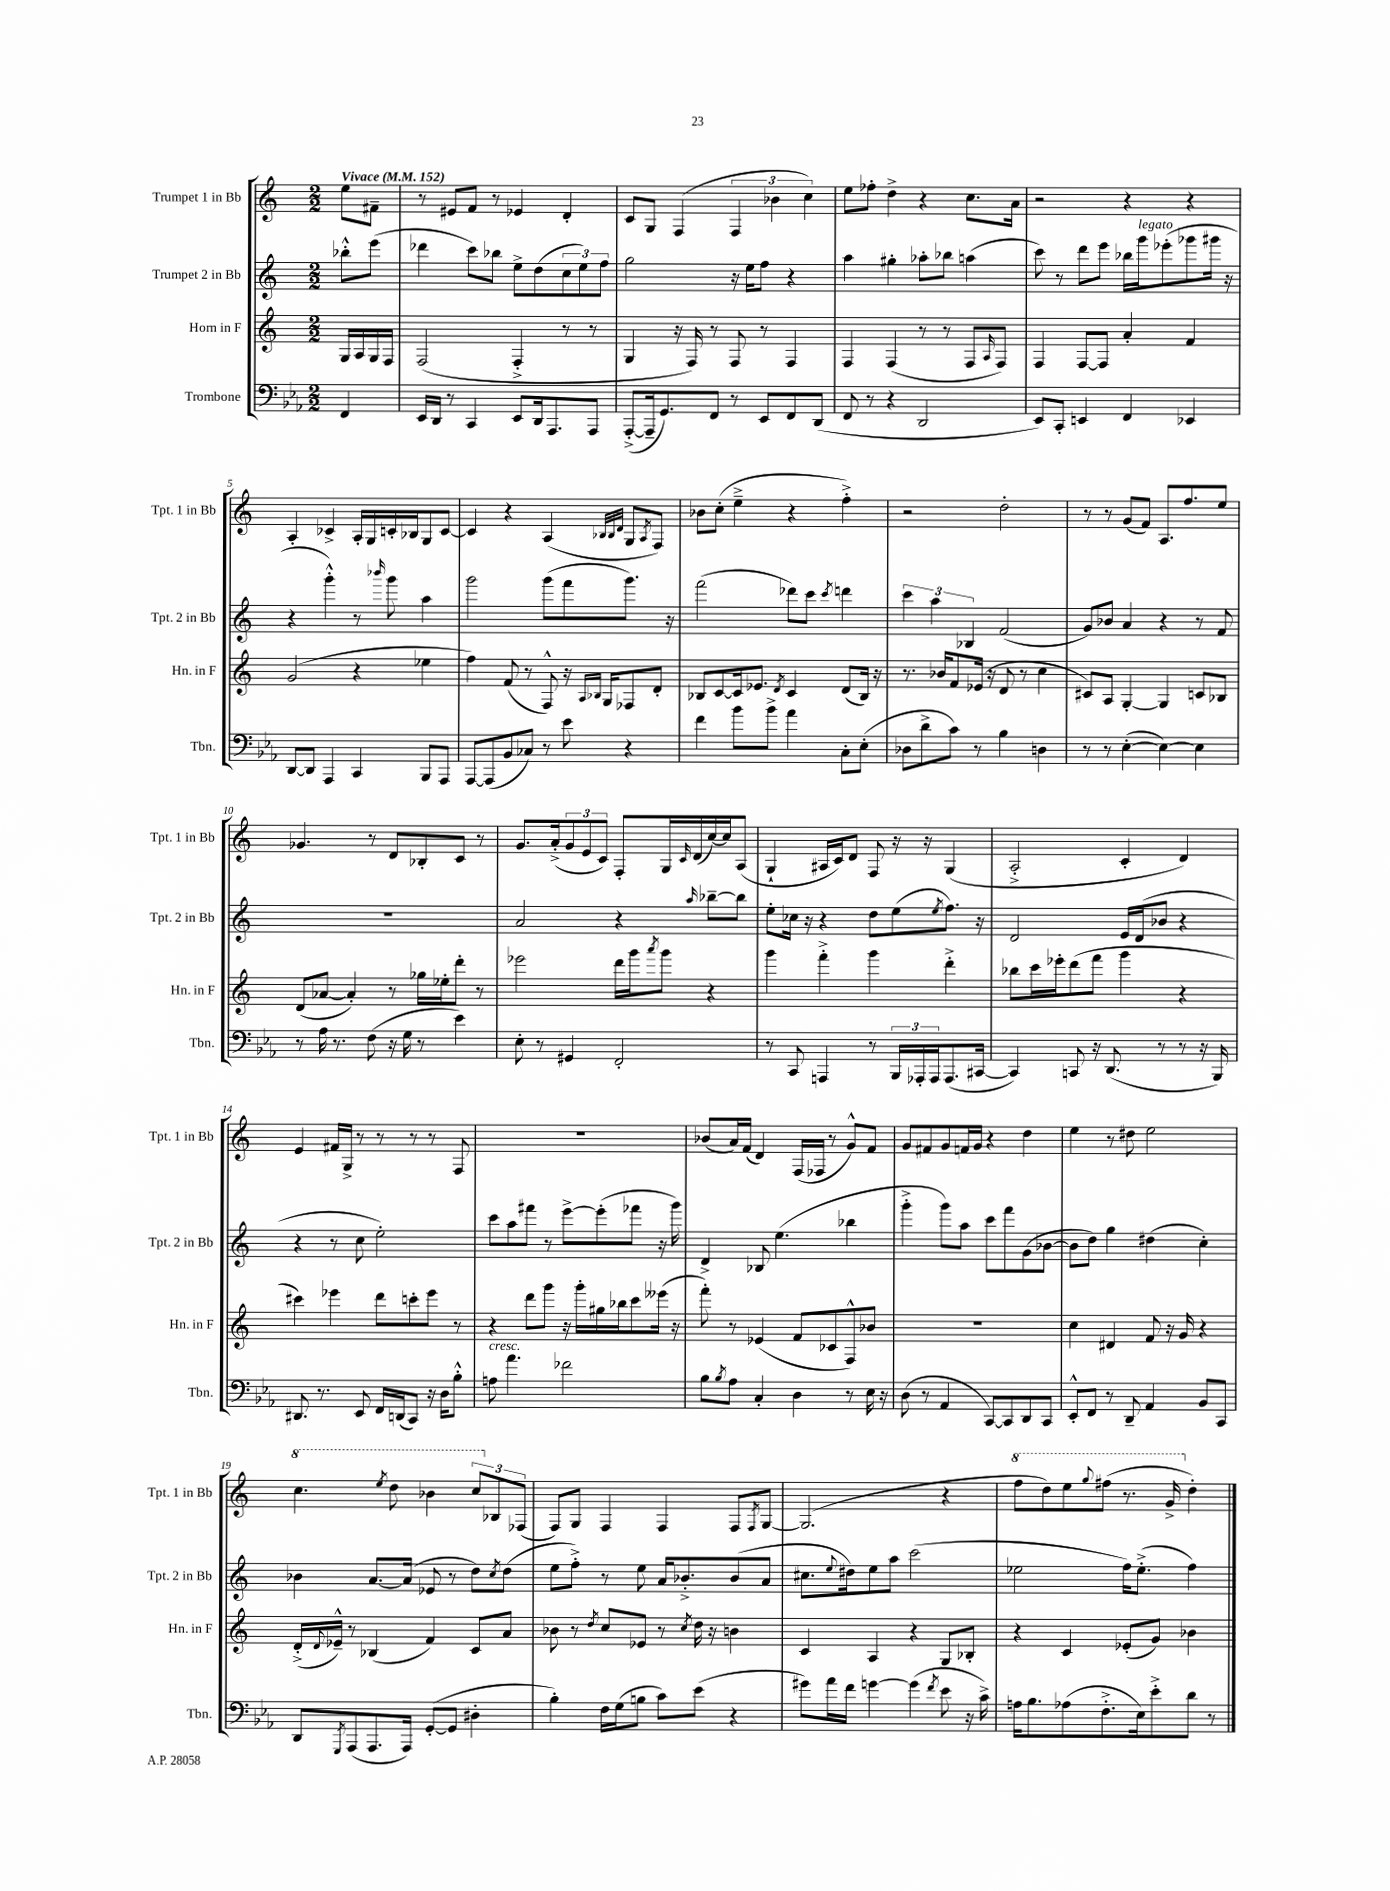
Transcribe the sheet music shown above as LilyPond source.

<<
\new StaffGroup <<
\new Staff = "s0" \with { instrumentName = "Trumpet 1 in Bb" shortInstrumentName = "Tpt. 1 in Bb" } {
    \clef treble \key c \major \numericTimeSignature \time 2/2 \partial 4 \tempo "Vivace" 4 = 152
    e''8 fis'8-- |
    r8 eis'8 f'8 r8 ees'4 d'4-. |
    c'8 g8 f4( \tuplet 3/2 { f4 bes'4 c''4) } |
    e''8 fes''8-. d''4-> r4 c''8. a'16 |
    r2 r4 r4 |
    a4-. ces'4-> a16-. g16 c'16-. bes16 g8 c'8~ |
    c'4 r4 a4( \grace { bes32 bes32 d'32 } g8 \acciaccatura { a8 } f8) |
    bes'8 c''8-.( e''4---> r4 f''4-.->) |
    r2 d''2-. |
    r8 r8 g'8( f'8) a8. f''8. e''8 |
    ges'4. r8 d'8 bes8-. c'8 r8 |
    g'8. a'16-.->( \tuplet 3/2 { g'8 e'8 c'8) } f8-. g16 \grace { c'16 } d'16( c''16~) c''16 a8( |
    g4-! ais16 c'16) d'8 f8 r16 r16 g4( |
    a2-.-> c'4-. d'4) |
    e'4 fis'16 g16-> r8 r8 r8 r8 f8 |
    R1 |
    bes'8( a'16) f'16( d'4) f16( fes16 r8 g'8-^) f'8 |
    g'8 fis'8 g'8 f'16 g'16 r4 d''4 |
    e''4 r8 dis''8 e''2 |
    \ottava #1 c'''4. \acciaccatura { e'''8 } d'''8 bes''4 \tuplet 3/2 { c'''8 \ottava #0 bes8 fes8( } |
    f8) g8 f4 f4 f8 \acciaccatura { f8 } g8~ |
    g2.( r4 |
    \ottava #1 f'''8 d'''8) e'''8 \appoggiatura { g'''8 } fis'''8( r8. g''16-> \ottava #0 d''4-.) \bar "|." |
}
\new Staff = "s1" \with { instrumentName = "Trumpet 2 in Bb" shortInstrumentName = "Tpt. 2 in Bb" } {
    \clef treble \key c \major \numericTimeSignature \time 2/2 \partial 4
    bes''8-.-^ e'''8( |
    des'''4 c'''8) bes''8 e''8-> d''8( \tuplet 3/2 { c''8 e''8) f''8 } |
    g''2 r16 e''16 f''8 r4 |
    a''4 gis''4-. aes''8-. bes''8 a''4( |
    c'''8) r8 d'''8 e'''8 bes''16 g'''16^\markup { \italic "legato" } ees'''8-.( ges'''8 gis'''16 r16 |
    r4 g'''4-.-^) r8 \grace { bes'''16 } g'''8 a''4 |
    g'''2 g'''8( f'''8 g'''8.) r16 |
    f'''2( des'''8) c'''8 \acciaccatura { c'''8 } d'''4 |
    \tuplet 3/2 { c'''4 a''4 bes4 } f'2( |
    g'8) bes'8 a'4 r4 r8 f'8 |
    R1 |
    a'2 r4 \grace { a''16 } bes''8~-- bes''8 |
    e''8-. ces''16 r16 r4 d''8 e''8( \acciaccatura { e''8 } f''8.) r16 |
    d'2 e'16 d'16( bes'8 r4 |
    r4 r8 c''8 e''2-.) |
    c'''8 a''8 fis'''8 r8 e'''8~-> e'''8-.( fes'''8 r16 g'''16) |
    d'4-> bes8 e''4.( bes''4 |
    g'''4-.-> g'''8) a''8 c'''8 f'''8 g'8( bes'8~ |
    bes'8 d''8) g''4 dis''4( c''4-.) |
    bes'4 a'8.~ a'16( ees'8 r8 d''8) \acciaccatura { c''8 } d''8( |
    e''8 f''8-.->) r8 e''8 a'16 bes'8.-.-> bes'8( a'8 |
    cis''8. \appoggiatura { e''8 } dis''16) e''8 a''8 c'''2( |
    ees''2 f''16) ees''8.-.->( f''4) \bar "|." |
}
\new Staff = "s2" \with { instrumentName = "Horn in F" shortInstrumentName = "Hn. in F" } {
    \clef treble \key c \major \numericTimeSignature \time 2/2 \partial 4
    g16 a16 g16 f16 |
    f2( f4-.-> r8 r8 |
    g4 r16 f16) r8 f8 r8 f4 |
    f4 f4( r8 r8 f8 \grace { a16 } f8) |
    f4 f8~ f8 a'4-. f'4 |
    g'2( r4 ees''4 |
    f''4) f'8( r8 f8-^) r16 \grace { a16 bes16 } g16 fes8 d'8-. |
    bes8 c'8~ c'16 ees'8. \acciaccatura { d'8 } c'4 d'8( bes16) r16 |
    r8. bes'16 f'8 ees'16( r16 d'8 r8 c''4 |
    cis'8) a8 g4~-. g4 c'8 bes8 |
    d'8( aes'8~ aes'4-.) r8 ges''16 ees''16-. d'''8-. r8 |
    ees'''2 d'''16 g'''16 \acciaccatura { a'''8 } g'''8 r4 |
    g'''4 f'''4-.-> g'''4 d'''4-.-> |
    bes''8 c'''16 ees'''16-. d'''8( f'''8 g'''4 r4 |
    cis'''4) ees'''4 d'''8 c'''8-. ees'''8 r8 |
    r4 d'''8 g'''8 r16 g'''16-. gis''16 bes''16 c'''8 eeses'''16( r16 |
    f'''8-.) r8 ees'4( f'8 ces'8 f8-^) bes'8 |
    R1 |
    c''4 dis'4 f'8 r16 g'16 r4 |
    d'16-.->( \appoggiatura { d'8 } ees'16---^) r8 bes4( f'4) c'8 a'8 |
    bes'8 r8 \acciaccatura { d''8 } c''8 ees'8 r8 \acciaccatura { c''8 } d''16 r16 b'4 |
    c'4 a4 r4 g8 bes8-. |
    r4 c'4 ees'8-.( g'8) bes'4 \bar "|." |
}
\new Staff = "s3" \with { instrumentName = "Trombone" shortInstrumentName = "Tbn." } {
    \clef bass \key ees \major \numericTimeSignature \time 2/2 \partial 4
    f,4 |
    ees,16 d,16 r8 c,4 ees,8 d,16 aes,,8. aes,,8 |
    aes,,8~-.->( aes,,16-- g,8.) f,8 r8 ees,8 f,8 d,8( |
    f,8 r8 r4 d,2 |
    ees,8) c,8-. e,4 f,4 ees,4 |
    d,8~ d,8 aes,,4 c,4 bes,,8 aes,,8 |
    aes,,8~ aes,,8( bes,8 ces8) r8 ees'8 r4 |
    f'4 bes'8 bes'8-> aes'4 c8-. ees8-.( |
    des8 d'8-> c'8) r8 bes4 d4 |
    r8 r8 ees4~-.( ees4~) ees4 |
    r8 aes16 r8. f8( r16 g16 r8 ees'4) |
    ees8-. r8 gis,4 f,2-. |
    r8 c,8 a,,4 r8 \tuplet 3/2 { bes,,16 aes,,16-. aes,,16 } aes,,8.( cis,16~ |
    cis,4) c,8 r16 d,8.( r8 r8 r16 bes,,16) |
    dis,8. r8. ees,8 f,16 d,16( c,8) r16 d16 bes8-.-^ |
    a8^\markup { \italic "cresc." } aes'4. fes'2 |
    bes8 \acciaccatura { bes8 } aes8 c4-. d4 r8 ees16 r16 |
    d8( r8 aes,4 c,8~) c,8 d,8 c,8 |
    ees,8-.-^ f,8 r8 d,8-- aes,4 bes,8 c,8 |
    d,8 \acciaccatura { g,,8 } aes,,8( aes,,8. aes,,16) g,8~-.( g,8 dis4-. |
    bes4-.) f16 g16( b8 c'8) ees'8( r4 |
    gis'8) aes'16 f'16 g'4~ g'4( \acciaccatura { f'8 } ees'8 r16 c'16->) |
    a16 bes8. aes8( f8.-.-> ees16) ees'8-.-> d'8 r8 \bar "|." |
}
>>
>>
